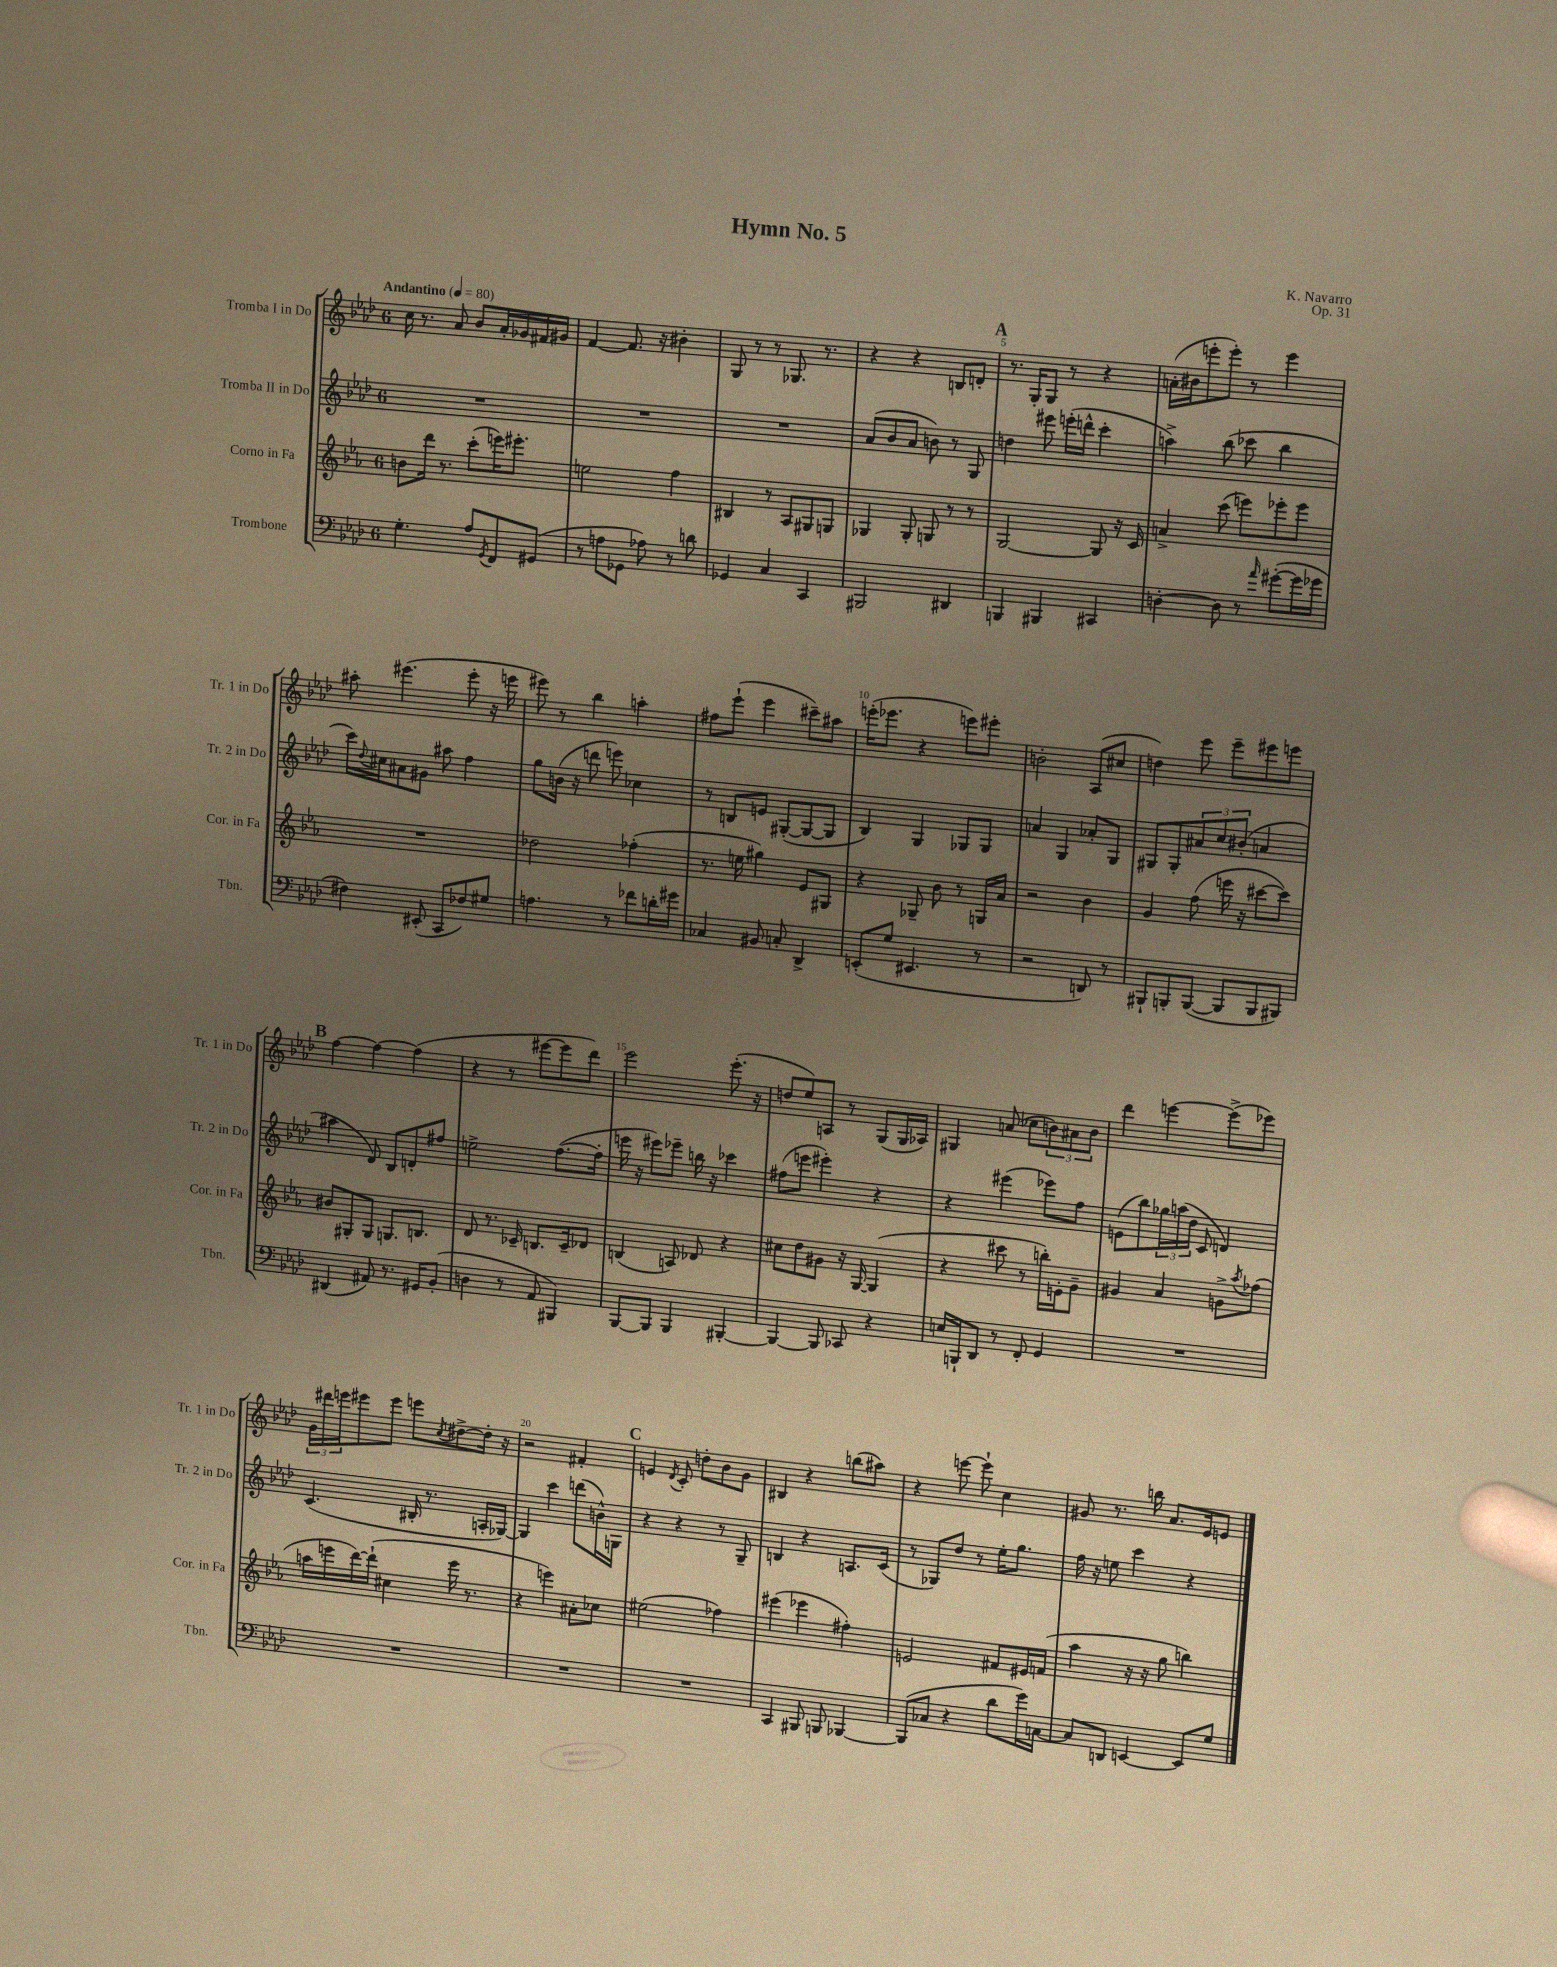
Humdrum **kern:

**kern	**kern	**kern	**kern
*part4	*part3	*part2	*part1
*staff4	*staff3	*staff2	*staff1
*I"Trombone	*I"Corno in Fa	*I"Tromba II in Do	*I"Tromba I in Do
*I'Tbn.	*I'Cor. in Fa	*I'Tr. 2 in Do	*I'Tr. 1 in Do
*clefF4	*clefG2	*clefG2	*clefG2
*k[b-e-a-d-]	*k[b-e-a-]	*k[b-e-a-d-]	*k[b-e-a-d-]
*M6/8	*M6/8	*M6/8	*M6/8
*MM80	*MM80	*MM80	*MM80
=1	=1	=1	=1
!	!	!	!LO:TX:a:B:t=Andantino
4.G'\	8bn\L	2.r	16cc\
.	.	.	8.r
.	16ddd\Jk	.	.
.	8.r	.	.
.	.	.	8a-/
8A-/L	(8ccc'\L	.	8b-/L
8qGG/	.	.	.
8FF/	16eeen\K)	.	16a-'/L
.	8.eee#X'\J	.	16g-X/
(8GG#X/J	.	.	16f#X/
.	.	.	16g#X/JJ
=2	=2	=2	=2
8r	2een\	2.r	[4f/
8An\L	.	.	.
8GG-X\J	.	.	8.f/]
8A-X\)	.	.	.
.	.	.	16r
8r	4ff\	.	4b#X'\
8dn\	.	.	.
=3	=3	=3	=3
4GG-X/	4B#X/	2.r	8G/
.	.	.	8r
4C/	8r	.	8r
.	8A-/L	.	8.G-X/
4CC/	8G#X/	.	.
.	.	.	8.r
.	8Gn/J	.	.
=4	=4	=4	=4
2BBB#X/	4G-X/	(8a-/L	4r
.	.	8b-/	.
.	8G-'/	8a-/J	4r
.	8Gn/	8bn\)	.
4DD#X/	8r	8r	8Bn/L
.	8r	8G/	8dn'/J
!!LO:REH:place=s1:t=A
=5	=5	=5	=5
4BBBn/	[2G/	4ddn\	8.r
.	.	.	16G'/KL
4BBB#X/	.	8eee#X\	8G/J
.	.	(16eeen'\LL	8r
.	.	16dddn^^\JJ	.
4CC#X/	8G/]	4ccc'\	4r
.	16r	.	.
.	16c/	.	.
=6	=6	=6	=6
[4Dn'\	4an^/	4aan^\)	(16an'\LL
.	.	.	16b#X\J
.	.	.	8eeen'\
8D\]	(8ccc\	(8bb-\	8eee'\J)
8r	8eeen\L)	8ccc-X\	8r
16qqa-/	.	.	.
([8g#X'\L	8eee-X'\	4bb-\	4eee\
16g#\L]	8eee-\J	.	.
16g-X\JJ	.	.	.
!!LO:LB:g=z
=7	=7	=7	=7
4F#X\)	2.r	16ccc\LL)	8aa#X'\
.	.	8qqdd-/	.
.	.	16cc#X\J	.
.	.	8a#X\	(4.eee#X\
(8EE#X'/	.	8g#X\J	.
8CC/L	.	8aa#X\	.
8F-X/)	.	4ff\	8eee#'\
8G#X/J	.	.	16r
.	.	.	16eeen\
=8	=8	=8	=8
4.An\	2dd-X\	8gg\L	8eee#X\)
.	.	(16bn\Jk	8r
.	.	16r	.
.	.	8dddn\	4bb-\
8r	.	8eeen\)	.
8f-X\L	(4ff-X'\	4cc-X\	4aan'\
16dn'\L	.	.	.
16g#X\JJ	.	.	.
=9	=9	=9	=9
4C-X/	8.r	8r	8ff#X\L
.	.	8Bn/L	(8eee-`\J
.	16een\	.	.
8BB#X/	4gg#X\)	8en/J	4eee-\
8Cn'/	.	([8G#X'/L	.
4DD-^/	8e-/L	8G#/_	8ccc#X~\L)
.	8G#X/J	8G#/J]	8aa#X\J
=10	=10	=10	=10
(8EEn'/L	4r	4B-/)	(16eeen'\KL
.	.	.	8.eee-X\J
8G/J	.	.	.
4.EE#X/	8G-X~/	4G/	4r
.	8b-\	.	.
.	8r	8G-X/L	8eeen\L)
8r	16Gn/LL	8G-/J	8eee#X'\J
.	16a-/JJ	.	.
=11	=11	=11	=11
2r	2r	4an/	2bn'\
.	.	4G/	.
8DDn/)	4b-\	8a-X'/L	(8A-/L
8r	.	8G/J	8cc#X/J
=12	=12	=12	=12
8BBB#X`/L	4g/	8G#X/L	4ddn\)
8BBBn'/	.	8G#'/	.
([8BBB/J	(8ff\	12a#X/	8eee-\
.	.	12cc/	.
8BBB/L]	16eeen\	.	8eee-~\L
.	.	(12b#X'/J	.
.	16r	.	.
8BBB/	[8ccc#X\L	4an/	8eee#X\
8BBB#X/J)	8ccc#\J])	.	8eeen\J
!!LO:LB:g=z
!!LO:REH:place=s1:t=B
=13	=13	=13	=13
(4DD#X/	8b#X/L	4aa#X\	[4ff\
.	8G#X'/	.	.
8AA#X/)	8G#/J	8d-/)	4ff\_
8.r	8.Gn/L	8B-/L	.
.	.	8dn'/	(4ff\]
16GG#X/KL	8.Bn/J	.	.
(8BB-'/J	.	8ff#X/J	.
=14	=14	=14	=14
4Dn\	8d/	2een^\	4r
.	8.r	.	.
8r	.	.	8r
.	16c-X~/	.	.
8AA-/	8.Bn/L	.	[8eee#X\L
4BBB#X/)	.	([8.ff\L	8eee#\]
.	16c-~/k	.	.
.	8d-X/J	.	8ddd-\J)
.	.	16ff'\Jk]	.
=15	=15	=15	=15
[8BBB-/L	(4Bn/	16eeen\	2eee-\
.	.	16r	.
8BBB-/J]	.	8eee#X\L)	.
4BBB-/	8An/)	8eee-X~\J	.
.	8d-X/	16bbn\	.
.	.	16r	.
[4BBB#X'/	4r	4ccc-X\	(8.eee-'\
.	.	.	16r
=16	=16	=16	=16
4BBB#/_	8cc#X\L	(8ff#X\L	8ddn/L
.	8dd\	8eeen\J	8ee-/)
8BBB#/]	8g#X\J	4eee#X'\)	8An/J
8CC-X/	16r	.	8r
.	[16G/	.	.
4r	(4G/]	4r	(8G/L
.	.	.	16G/L
.	.	.	16A-X/JJ)
=17	=17	=17	=17
16En/LL	4r	4r	4G#X/
16BBBn`/J	.	.	.
8DD-/J	.	.	.
8r	8ccc#X\	(4eee#X\	(8an/
8FF'/	8r	.	8cc-X\L
4GG/	16bbn'\LL)	8eee-X\L)	12bn\)
.	16en'\J	.	.
.	.	.	12a#X\
.	8g~\J	8ff\J	.
.	.	.	12b\J
=18	=18	=18	=18
2.r	4g#X/	(8en\L	4ddd-\
.	.	8bb-\)	.
.	4a-/	24gg-X\L	[4eeen\
.	.	(24aan\	.
.	.	24dd-\JJ	.
.	.	8c/	.
.	8gn^\L	4dn/)	(8eee^\L]
.	8qaa-/	.	.
.	(8ff-X\J	.	8eee-X\J)
!!LO:LB:g=z
=19	=19	=19	=19
2.r	16aan\LL	(4.c/	24g\LL
.	.	.	24ddd#X\
.	16eeen\	.	.
.	.	.	24eeen\J
.	[16ddd\)	.	8eee#X\
.	(16ddd`\JJ]	.	.
.	4cc#X\	.	8eee#\J
.	.	16B#X'/	8eeen\L
.	.	8.r	.
.	.	.	8qcc/
.	16eee\	.	[8dd#X^\
.	8.r	.	.
.	.	16An'/LL	16dd#'\Jk]
.	.	[16G-X/JJ)	16r
=20	=20	=20	=20
2.r	4r	4G-/]	2r
.	4eeen\)	4ccc\	.
.	8a#X'\L	(8dddn\L	4f#X'/
.	8cc-X\J	16bn^^\L)	.
.	.	16Gn\JJ	.
!!LO:REH:place=s1:t=C
=21	=21	=21	=21
2.r	(2ee#X\	4r	4en/
.	.	.	8qd-/
.	.	4r	8c'/
.	.	.	8ddn'\L
.	4ff-X\)	8r	8b-\
.	.	8G~/	8g\J
=22	=22	=22	=22
4CC/	(4eee#X\	4Bn/	4B#X/
8BBB#X/	4eee-X\	4r	4r
8BBBn/	.	.	.
[4BBB-X/	4ff#X'\)	8.An/L	(8bbn\L
.	.	.	8aa#X\J)
.	.	(16c/Jk	.
=23	=23	=23	=23
(8BBB-/L]	2en/	8r	4r
8C-X/J	.	8G-X/L)	.
4r	.	8dd-/J	[8eeen\
.	.	8r	8eee`\]
8d-\L	8f#X/L	16ee-'\KL	4cc\
.	.	8.gg\J	.
16g\L)	16e#X/L	.	.
[16Cn\JJ	(16fn/JJ	.	.
=24	=24	=24	=24
8C/L]	4aa-\	16ff\	8g#X/
.	.	16r	.
8DDn/J	.	8een\	8.r
[4EEn/	16r	4ccc\	.
.	16r	.	16bbn\
.	8gg\	.	8.a-/L
8EE/L]	4bbn\)	4r	.
.	.	.	16e-/k
8G/J	.	.	8en/J
==	==	==	==
*-	*-	*-	*-
